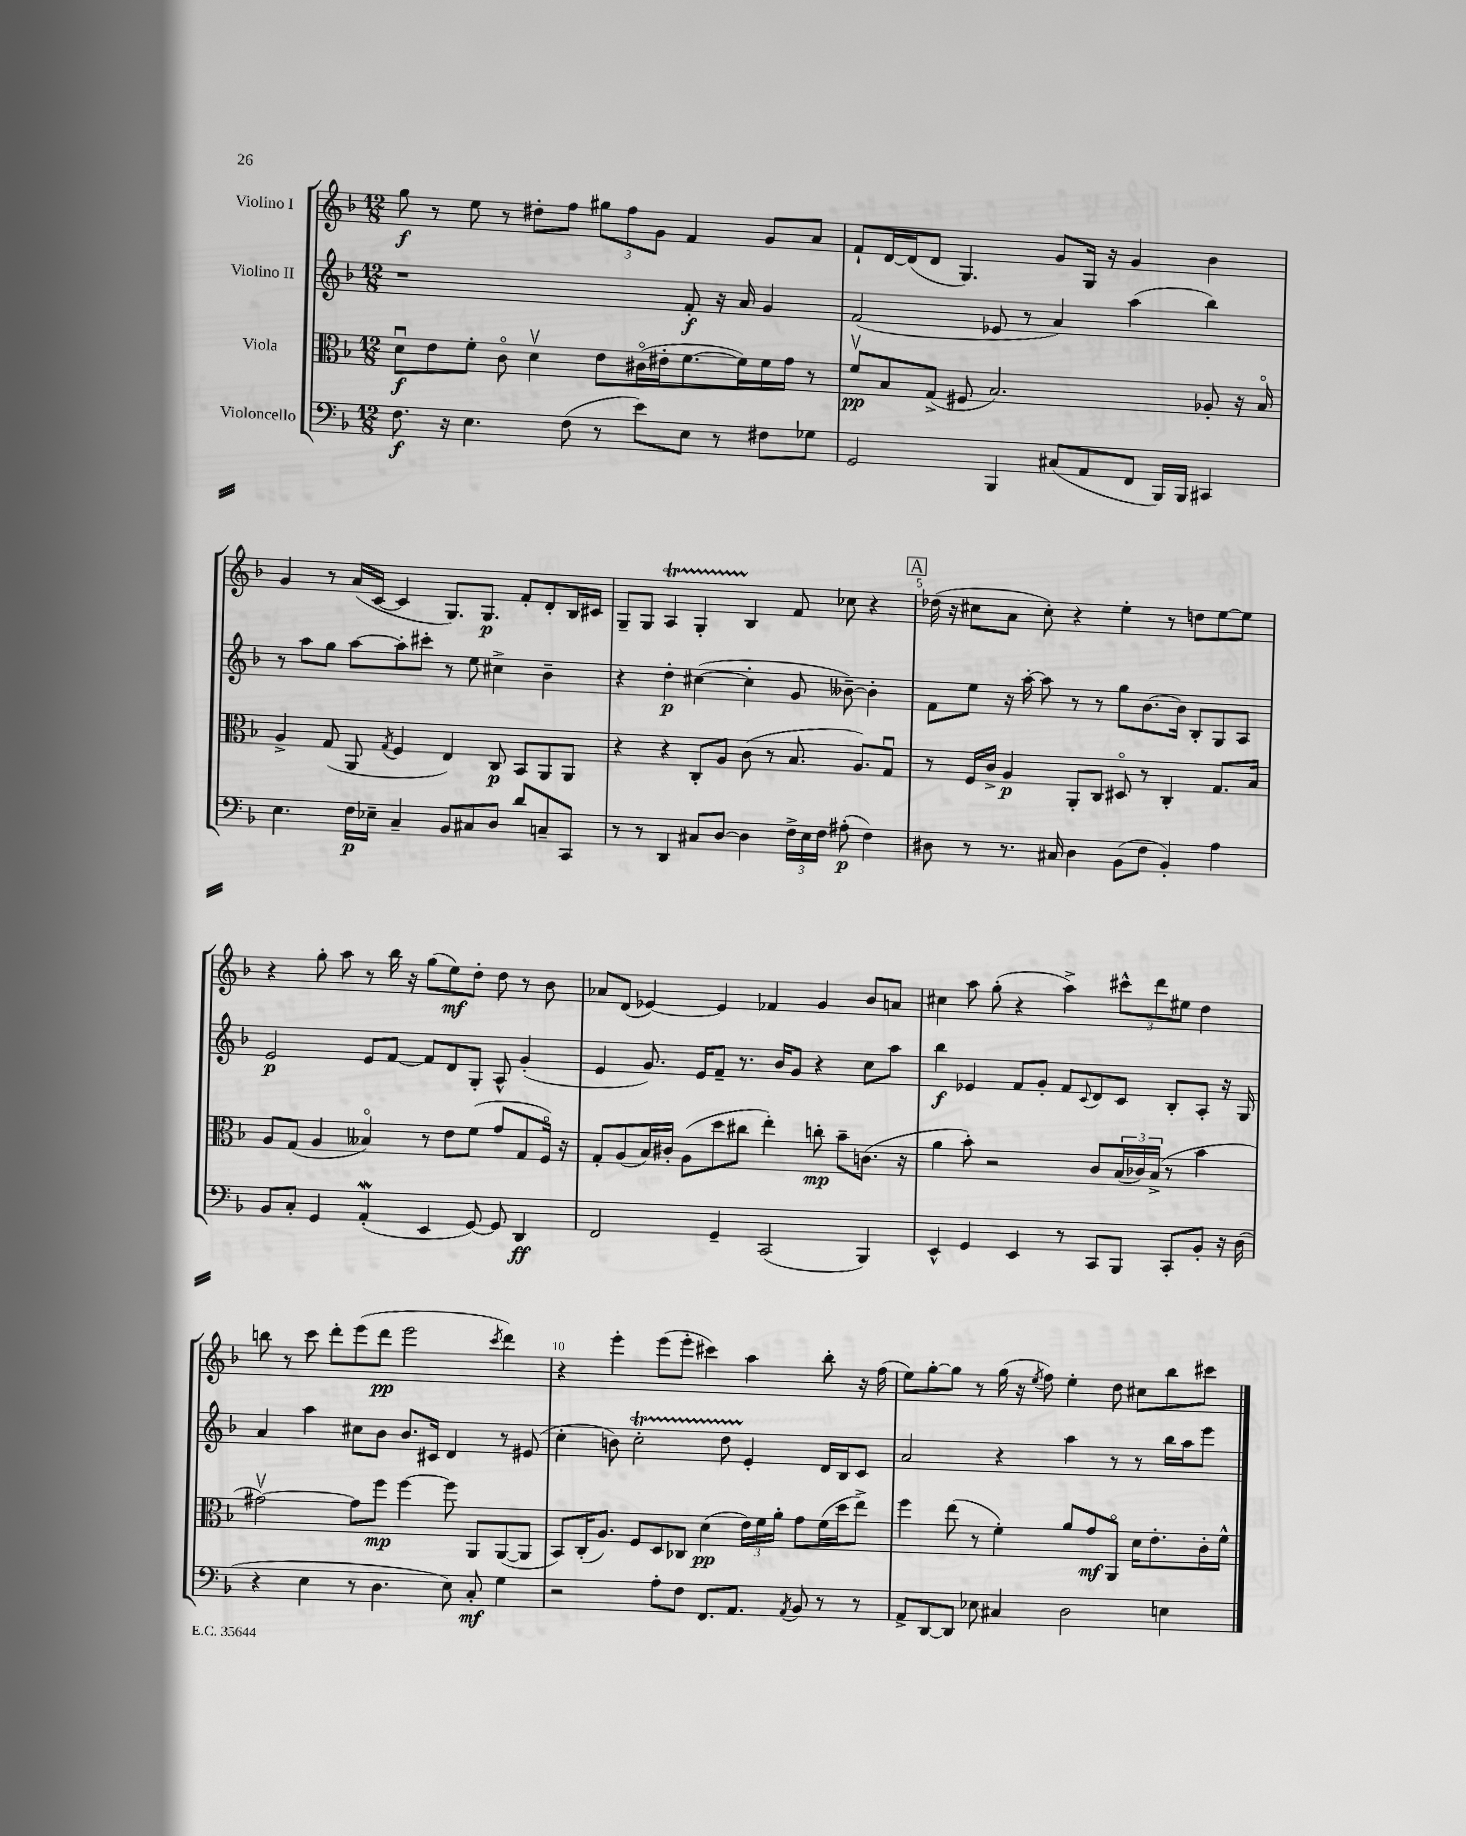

**kern	**kern	**kern	**kern
*staff4	*staff3	*staff2	*staff1
*clefF4	*clefC3	*clefG2	*clefG2
*k[b-]	*k[b-]	*k[b-]	*k[b-]
*M12/8	*M12/8	*M12/8	*M12/8
8.F	8du	1r	8gg
.	8e	.	8r
16r	.	.	.
4.E	8f'	.	8ee
.	8co	.	8r
.	4dv	.	8dd#'
(8F	.	.	8ff
8r	8e	.	12gg#
.	.	.	12ff
8e)	(16c#o	.	.
.	.	.	12g
.	16e#'	.	.
8E	[8.f	8f'	4f
8r	.	16r	.
.	16f])	16a	.
8F#	16f	4g	8g
.	16g	.	.
8G-	8r	.	8a
=	=	=	=
2GG	8fv	(2f	8f`
.	8B-	.	[16d
.	.	.	(16d]
.	(8G^	.	8d
.	8F#	.	4.G)
4BBB-	2.B-)	8e-	.
.	.	8r	.
(8C#	.	4a)	8g
8AA	.	.	16G
.	.	.	16r
8FF	.	(4aa	4g
16BBB-)	.	.	.
16BBB-	.	.	.
4CC#	8A-'	4bb-)	4b-
.	16r	.	.
.	16B-o	.	.
=	=	=	=
4.E	4A^	8r	4g
.	.	8aa	.
.	(8G	8gg	8r
16F	8AA	[8aa	(16a
16E-~	.	.	[16c
.	8qG	.	.
4C~	4F	8aa']	4c]
.	.	8ccc#'	.
8BB-	4E)	8r	8.G)
8C#	.	8ee	.
.	.	.	8.G
8D	8C	4cc#^	.
8d	8BB-	.	8f'
8C~	8AA	4b-~	8d'
8CC	8AA	.	16B-
.	.	.	16c#
=	=	=	=
8r	4r	4r	8G~
8r	.	.	8G
4DD	4r	4dd'	4A
8C#	8C'	([4cc#	4G'
[8D	8A	.	.
4D]	(8c	4cc#']	4B-
.	8r	.	.
24F^	8.B-	8g	8f
24E	.	.	.
24F	.	.	.
(8A#'	.	[8b--~)	8cc-
.	8.A)	.	.
4F)	.	4b--']	4r
.	8Gu	.	.
=	=	=	=
8D#	8r	8f	(16dd-
.	.	.	16r
8r	16F	8ee	8cc#
.	16c^	.	.
8.r	4A	16r	8a
.	.	[16aa'	.
.	.	8aa]	8cc#')
16C#	.	.	.
4D#	8AA'	8r	4r
.	8C	8r	.
(8BB-	8D#o	8gg	4ee'
8F	8r	[8.b-	.
4BB-')	4C'	.	8r
.	.	16b-]	.
.	.	8B-'	8dd
4A	8.G	8G	[8ee
.	.	8A	8ee]
.	16B-	.	.
=	=	=	=
8BB-	8A	2e	4r
8C'	(8G	.	.
4GG	4A	.	8gg'
.	.	.	8aa
(4AA'	4B--o)	8e	8r
.	.	[8f	16bb-
.	.	.	16r
4EE	8r	8f]	(8gg
.	8e	8d	8ee)
[8GG)	(8f	8G'	8dd'
8GG]	8g	8A^^	8dd
4DD	8G	(4g'	8r
.	16Fo)	.	8b-
.	16r	.	.
=	=	=	=
2FF	8G'	4e	8a-
.	(8A	.	(8d
.	16B-)	8.g)	[4e-)
.	16c#'	.	.
.	(8A	.	.
.	.	16e	.
4GG~	8dd	8f~	4e-]
.	8cc#	8.r	.
(2CC	4ee')	.	4f-
.	.	16b-	.
.	.	8g	.
.	8cc'	4r	4g
.	8b-~	.	.
4BBB-)	(8.c	8cc	8b-
.	.	8aa	8a
.	16r	.	.
=	=	=	=
4EE^^	4a	4bb-	4cc#
4GG	8b-')	4e-	8aa
.	2r	.	(8gg'
4EE	.	8f	4r
.	.	8g'	.
8r	.	8f	4aa^)
.	.	8qqc	.
8CC	8c	8d	.
8BBB-	(24B-	8c	12ccc#^^
.	24c-)	.	.
.	(24B-^	.	12ddd
8CC'	8r	8B-'	.
.	.	.	12ee#
8BB-'	4b-	8A'	4dd
16r	.	16r	.
(16D	.	16G	.
=	=	=	=
4r	[2g#v)	4a	8bb
.	.	.	8r
4E	.	4aa	8ccc
.	.	.	8ddd'
8r	8g#]	8cc#	(8eee
4.D	8ff	8b-	8ddd
.	[4ff	8.b-	2eee
.	.	16c#	.
8E)	8ff]	4d	.
8C'	8AA	.	.
.	.	.	8qccc
4G	([8AA	8r	4ddd)
.	8AA]	(8e#	.
=	=	=	=
2r	8BB-)	4cc'	4r
.	(16C'	.	.
.	8.A)	.	.
.	.	8b)	4eee'
.	8F	2cc'	.
8A'	8D	.	(8eee
8F	8C-	.	8eee'
8.FF	(4d	.	4ccc#)
.	.	8dd	.
8.AA	.	.	.
.	24e)	4e'	4aa
.	24f	.	.
.	24a'	.	.
8qAA	.	.	.
8BB-	8g	.	.
8r	(16f	16d	8bb-'
.	16dd	16B-	.
8r	8ee^)	8c	16r
.	.	.	(16ff
=	=	=	=
8AA^	4ff	2a	8ee)
[8DD	.	.	[8gg'
8DD]	(8ee	.	8gg]
8E-	8r	.	8r
4C#	4f')	4r	(16gg
.	.	.	16r
.	.	.	8qee
.	.	.	8ff)
2D	8a	4aa	4ee'
.	8g	.	.
.	8AAo	8r	8dd
.	16d	8r	8cc#
.	8.e'	.	.
4E	.	16bb-	8bb-
.	.	16aa	.
.	16c'	8eee	8ccc#
.	16f^^	.	.
==	==	==	==
*-	*-	*-	*-
